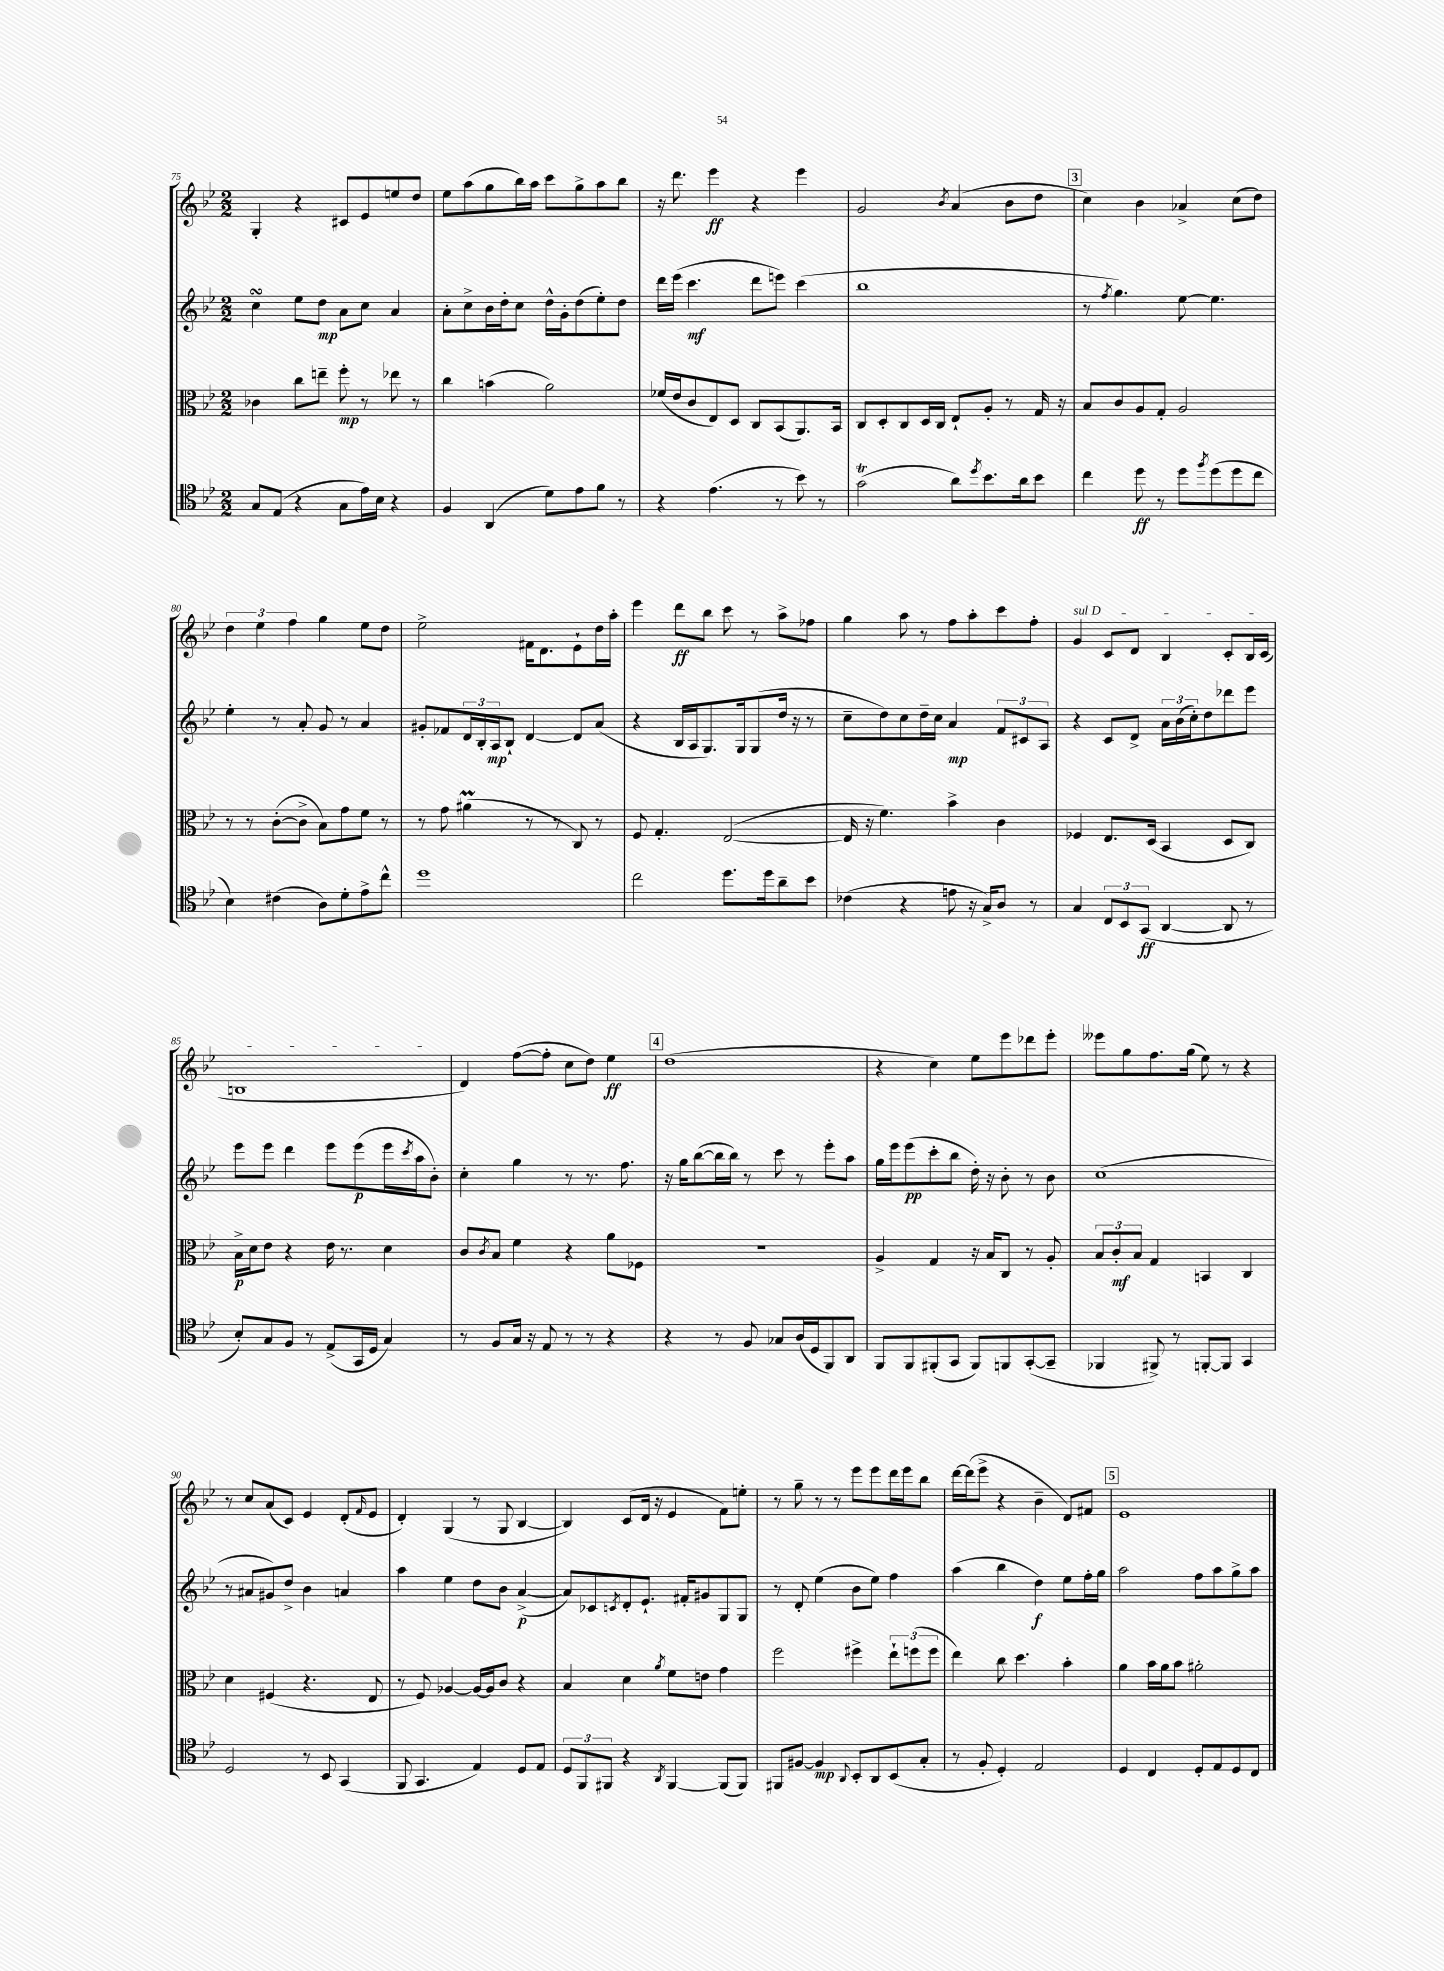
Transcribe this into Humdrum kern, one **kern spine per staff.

**kern	**kern	**kern	**kern
*staff4	*staff3	*staff2	*staff1
*clefC4	*clefC3	*clefG2	*clefG2
*k[b-e-]	*k[b-e-]	*k[b-e-]	*k[b-e-]
*M2/2	*M2/2	*M2/2	*M2/2
8G	4c-	4cc	4G'
(8E-	.	.	.
4r	8cc	8ee-	4r
.	8ee~	8dd	.
8G	8ff'	8a	8c#
16e-)	8r	8cc	8e-
16B-	.	.	.
4r	8ee-	4a	8ee
.	8r	.	8dd
=	=	=	=
4F	4cc	8a'	8ee-
.	.	8cc^	(8aa
(4AA	(4b	16b-	8gg
.	.	16dd'	.
.	.	8cc	16bb-)
.	.	.	16aa
8d)	2a)	16dd^^	8ccc
.	.	16g'	.
8e-	.	(8dd	8gg^
8f	.	8ee-')	8aa
8r	.	8dd	8bb-
=	=	=	=
4r	(16f-	16ddd	16r
.	16e-	(16eee-	8.ddd
.	8c	4.ccc	.
(4.e-	8E-)	.	4eee-
.	8D	.	.
.	8C	8ddd	4r
8r	(8BB-	8eee)	.
8b-)	8.AA)	(4ccc	4eee-
8r	.	.	.
.	16BB-	.	.
=	=	=	=
(2g	8C	1bb-	2g
.	8D'	.	.
.	8C	.	.
.	16D	.	.
.	16C	.	.
.	.	.	8qb-
8a)	8E-`	.	(4a
8qdd	.	.	.
8.b-	8A'	.	.
.	8r	.	8b-
16a	.	.	.
8b-	16G	.	8dd
.	16r	.	.
=	=	=	=
4cc	8B-	8r	4cc)
.	.	8qff	.
.	8c	4.gg)	.
8dd	8A	.	4b-
8r	8G'	.	.
8dd	2A	[8ee-	4a-^
8qff	.	.	.
(8dd	.	4.ee-]	.
8dd	.	.	(8cc
8cc	.	.	8dd)
=	=	=	=
4B-)	8r	4ee-'	6dd
.	8r	.	.
.	.	.	6ee-
(4c#	([8c'	8r	.
.	.	.	6ff
.	8c^]	8a'	.
8A)	8B-)	8g	4gg
8d'	8g	8r	.
8e-^	8f	4a	8ee-
8cc^^	8r	.	8dd
=	=	=	=
1dd	8r	8g#'	2ee-^
.	8g	8f-	.
.	(4a#	24d	.
.	.	24B-'	.
.	.	24A	.
.	.	8B-`	.
.	8r	[4d	16f#
.	.	.	8.d
.	8r	.	.
.	8C)	8d]	8e-`
.	8r	(8a	16dd
.	.	.	16aa'
=	=	=	=
2cc	8F	4r	4eee-
.	4.G'	.	.
.	.	16B-	8ddd
.	.	16A	.
.	.	8.G)	8bb-
8.dd	([2E-	.	8ccc
.	.	16G	.
.	.	(8G	8r
16dd	.	.	.
8a~	.	16dd	8aa^
.	.	16r	.
8b-	.	8r	8ff-
=	=	=	=
(4c-	16E-]	8cc~	4gg
.	16r	.	.
.	4.f)	8dd)	.
4r	.	8cc	8aa
.	.	16dd~	8r
.	.	16cc	.
8e	4b-^	4a	8ff
16r	.	.	8aa'
16G^)	.	.	.
8A	4c	12f	8ccc
.	.	12c#	.
8r	.	.	8ff'
.	.	12A	.
=	=	=	=
4G	4F-	4r	4g
12C	8.E-	8c	8c
12BB-	.	.	.
.	.	8d^	8d
(12GG	.	.	.
.	(16D	.	.
[4AA	4BB-	24a	4B-
.	.	(24b-	.
.	.	24cc')	.
.	.	8dd	.
8AA]	8D	8ddd-	8c'
8r	8C)	8eee-	16B-
.	.	.	(16c
=	=	=	=
8B-')	16B-^	8eee-	1B
.	16d	.	.
8G	8e-	8eee-	.
8F	4r	4ddd	.
8r	.	.	.
(8E-^	16e-	8eee-	.
.	8.r	.	.
16GG	.	(8eee-	.
16D	.	.	.
4G)	4d	16eee-	.
.	.	8qccc	.
.	.	16aa	.
.	.	8b-')	.
=	=	=	=
8r	8c	4cc'	4d)
.	8qc	.	.
8F	8B-	.	.
16G	4f	4gg	([8ff
16r	.	.	.
8E-	.	.	8ff']
8r	4r	8r	8cc
8r	.	8.r	8dd)
4r	8a	.	4ee-
.	.	8.ff	.
.	8F-	.	.
=	=	=	=
4r	1r	16r	(1dd
.	.	16gg	.
.	.	([8bb-	.
8r	.	16bb-]	.
.	.	16bb-)	.
8F	.	8r	.
8G-	.	8ccc	.
(16A	.	8r	.
16D	.	.	.
8FF)	.	8eee-'	.
8AA	.	8aa	.
=	=	=	=
8FF	4A^	16gg	4r
.	.	16eee-	.
8FF	.	(8eee-	.
(8FF#'	4G	8ccc'	4cc)
8GG	.	8bb-	.
8FF#)	16r	16dd')	8ee-
.	16B-	16r	.
8FF	8C	8b-'	8eee-
([8GG'	8r	8r	8ddd-
8GG~]	8A'	8b-	8eee-'
=	=	=	=
4FF-	12B-	(1cc	8eee--
.	12c'	.	.
.	.	.	8gg
.	12B-	.	.
8FF#^)	4G	.	8.ff
8r	.	.	.
.	.	.	(16gg
[8FF'	4BB	.	8ee-)
8FF]	.	.	8r
4GG	4C	.	4r
=	=	=	=
2D	4d	8r	8r
.	.	8a#	8cc
.	(4F#	8g#)	(8a
.	.	8dd^	8c)
8r	4.r	4b-	4e-
8BB-	.	.	.
(4GG	.	4a	(8d'
.	.	.	16qqf
.	8E-	.	8e-
=	=	=	=
8FF	8r	4aa	4d')
4.GG	8F)	.	.
.	[4A-	4ee-	(4G
4E-)	16A-_	8dd	8r
.	16A-]	.	.
.	8c	8b-	8G
8D	4r	([4a^	[4B-
8E-	.	.	.
=	=	=	=
12D	4B-	8a])	4B-])
12FF	.	.	.
.	.	8c-	.
12FF#	.	.	.
.	.	8qc	.
4r	4d	8d'	(8c
.	.	8.e-`	16d
.	.	.	16r
8qAA	8qa	.	.
[4FF#	8f	.	4e-
.	.	16f#'	.
.	8e	8g#	.
(8FF#]	4g	8G	8f)
8FF#)	.	8G	8ee'
=	=	=	=
8FF#	2ff	8r	8r
[8F#	.	8d'	8gg~
4F#]	.	(4ee-	8r
.	.	.	8r
8qqAA	.	.	.
8BB-'	4ff#^	8b-	8eee-
8AA	.	8ee-)	8eee-
(8BB-	12ee-`	4ff	16ddd
.	.	.	16eee-
.	(12ff	.	.
8G'	.	.	8bb-
.	12ff	.	.
=	=	=	=
8r	4ee-)	(4aa	[16ddd
.	.	.	(16ddd]
8F'	.	.	8eee-^
4D')	8cc	4bb-	4r
.	4.dd	.	.
2E-	.	4dd)	4b-~
.	4b-'	8ee-	8d)
.	.	16ff'	8f#
.	.	16gg	.
=	=	=	=
4D	4a	2aa	1e-
4C	16b-	.	.
.	16a	.	.
.	8b-	.	.
8D'	2a#'	8ff	.
8E-	.	8aa	.
8D	.	8gg^	.
8C	.	8aa	.
==	==	==	==
*-	*-	*-	*-
